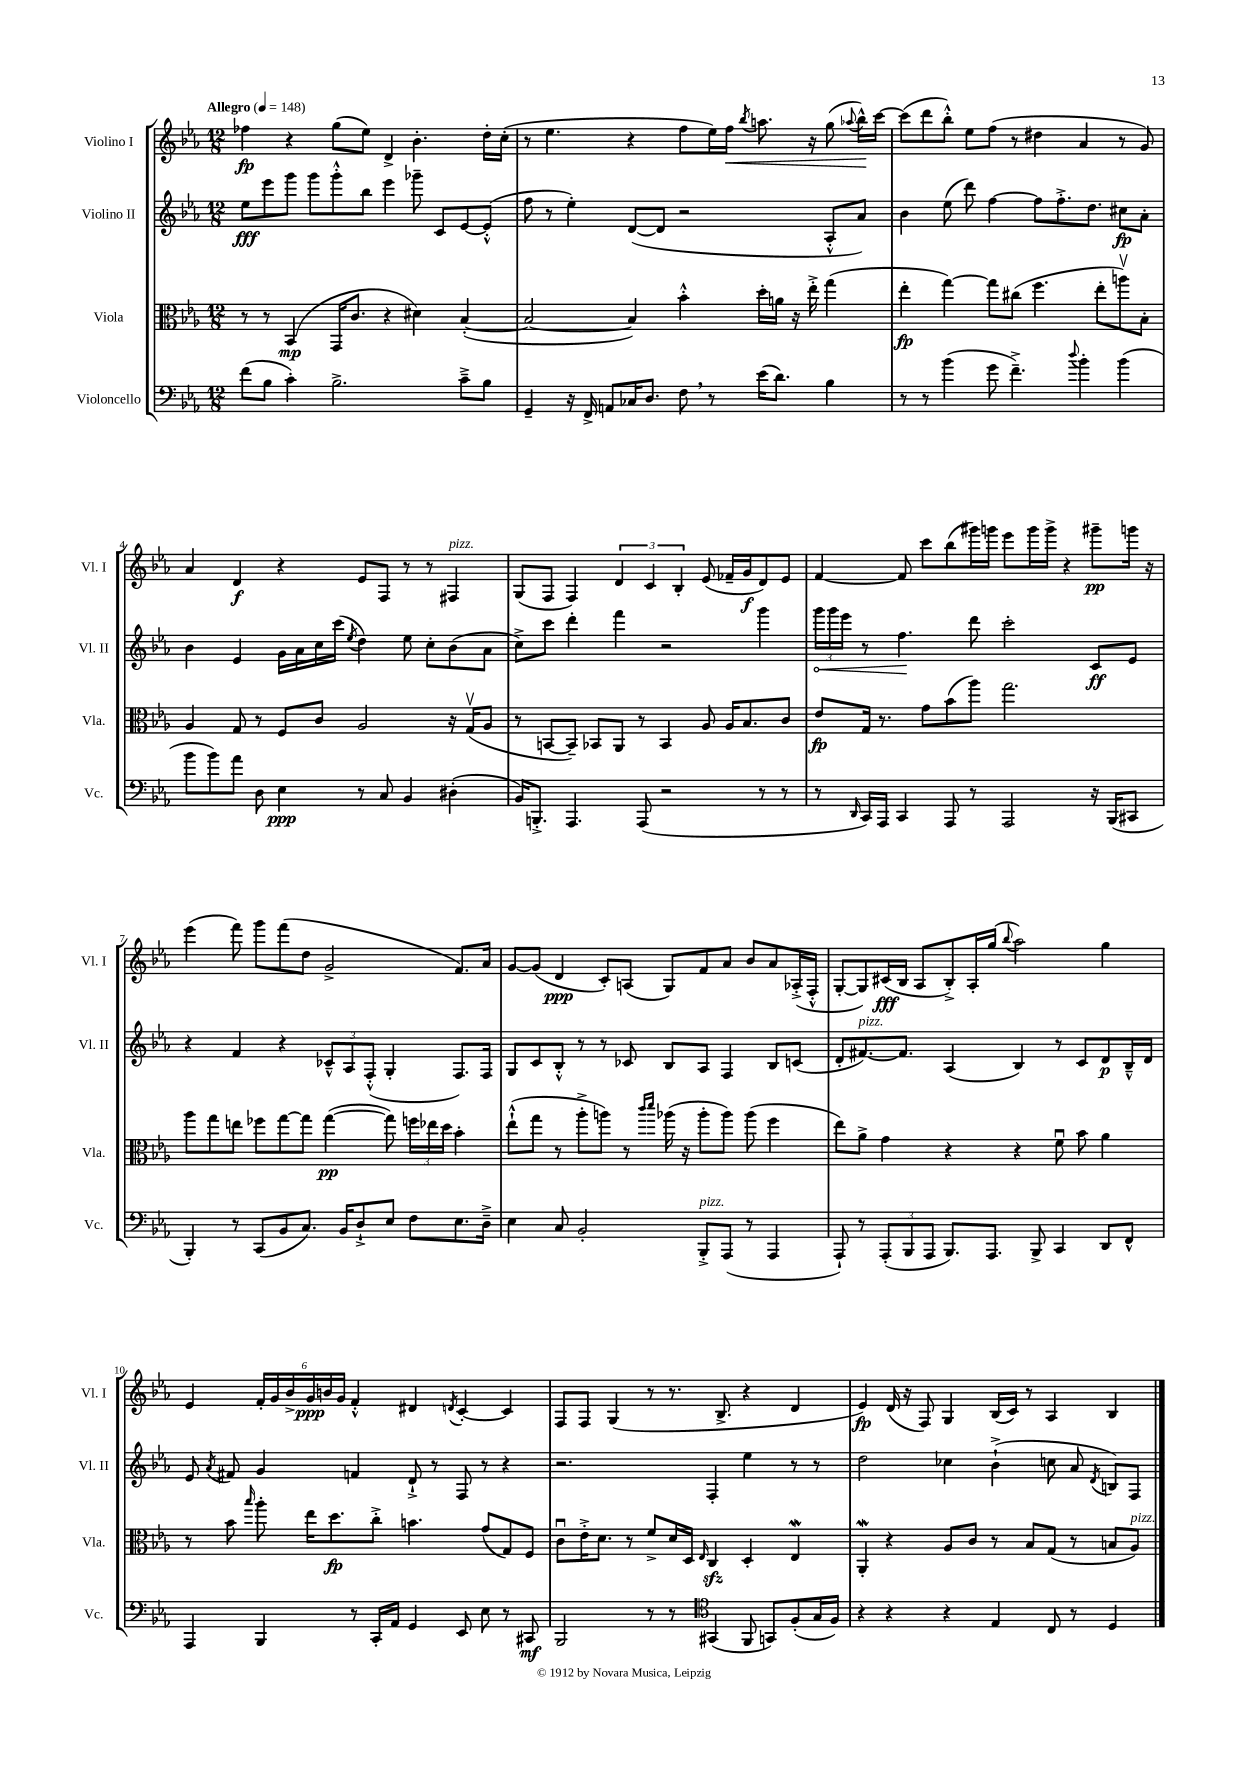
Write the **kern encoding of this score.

**kern	**kern	**kern	**kern
*staff4	*staff3	*staff2	*staff1
*clefF4	*clefC3	*clefG2	*clefG2
*k[b-e-a-]	*k[b-e-a-]	*k[b-e-a-]	*k[b-e-a-]
*M12/8	*M12/8	*M12/8	*M12/8
*MM148	*MM148	*MM148	*MM148
(8f\L	8r	8ee-\L	4ff-\
8B-\J	8r	8eee-\	.
4c'\)	(4BB-/	8ggg\J	4r
.	.	8ggg\L	.
2.B-^\	16GG/LK	8ggg'^^\	(8gg\L
.	8.c/J	.	.
.	.	8bb-\J	8ee-\J)
.	4r	4eee-\	4d^/
.	4d#\)	8ggg-~\	4.b-'\
.	.	8c/L	.
8c~^\L	([4B-'/	[8e-/	.
8B-\J	.	(8e-'^^/]J	16dd'\LL
.	.	.	(16cc'\JJ
=	=	=	=
4GG~/	2B-/_	8ff\	8r
.	.	8r	4.ee-\
16r	.	4ee-'\)	.
16FF^/	.	.	.
8AA/L	.	.	.
16C-/K	4B-/])	([8d/L	4r
8.D/J	.	.	.
.	.	8d/]J	.
8F\	4b-'^^\	2r	8ff\L
8r	.	.	16ee-\L)
.	.	.	16ff\JJ
.	.	.	8qbb-/
(16e-\LK	16dd'\LL	.	8.aa\
8.d\J)	16a\JJ	.	.
.	16r	.	.
.	16ee-'^\	.	16r
4B-\	(4gg\	8A-'^^/L	(8gg\
.	.	.	8qqaa-/
.	.	8a-/J)	16bb-^^\LL)
.	.	.	[16ccc\JJ
=	=	=	=
8r	4ee-'\	4b-\	(8ccc\]L
8r	.	.	8ddd\
(4b-\	[4gg\)	(8ee-\	8bb-'^^\J)
.	.	8ddd\)	8ee-\L
8g\	8gg\]L	[4ff\	(8ff\J
4.f~^\)	(8cc#\J	.	8r
.	4.ff\	8ff\]L	4dd#\
.	.	8.ff'^\	.
8qqdd/	.	.	.
4b-'\	.	.	4a-/
.	.	8.dd\J	.
.	8ee-'\L	.	.
(4b-\	8aav\)	8cc#\L	8r
.	8B-'\J	8a-'\J	8g/)
=	=	=	=
8b-\L	4A-/	4b-\	4a-/
8b-\)	.	.	.
8a-\J	8G/	4e-/	4d/
8D\	8r	.	.
4E-\	8F/L	16g\LL	4r
.	.	16a-\	.
.	8c/J	16cc\	.
.	.	(16ccc\JJ	.
.	.	8qee-/	.
8r	2A-/	4dd\)	8e-/L
8C/	.	.	8F/J
4BB-/	.	8ee-\	8r
.	.	8cc'\L	8r
(4D#'\	16r	(8b-\	4F#/
.	(16Gv/LK	.	.
.	8A-/J	8a-\J	.
=	=	=	=
16BB-/LK)	8r	8cc^\L)	(8G/L
8.BBB'^/J	.	.	.
.	[8BB/L	8ccc\J	8F/J
4.AAA-/	8BB~/]J)	4ddd'\	4F/)
.	8BB-/L	.	.
.	8AA-/J	4fff\	6d/
(8AAA-/	8r	.	.
.	.	.	6c/
2r	4BB-/	2r	.
.	.	.	6B-'/
.	8A-/	.	(8e-/
.	16A-/LK	.	16f-~/LL
.	8.B-/	.	16g/J
8r	.	4ggg\	8d/)
8r	8c/J	.	8e-/J
=	=	=	=
8r	8e-/L	24ggg\LL	[4f/
.	.	24ggg\	.
.	.	24eee-\JJ	.
16qqDD/	.	.	.
16CC/LL)	16G/Jk	8r	.
16AAA-/JJ	8.r	.	.
4CC/	.	4.ff\	8f/]
.	8g\L	.	8ccc\L
8AAA-/	(8b-\	.	(8bb-\
8r	8aa-\J)	8ddd\	16ggg#\L)
.	.	.	16ggg\JJ
2AAA-/	2.gg\	2ccc'\	8eee-\L
.	.	.	16ggg\L
.	.	.	16ggg^\JJ
.	.	.	4r
16r	.	8c/L	8ggg#~\L
(16BBB-/LK	.	.	.
8CC#/J	.	8e-/J	16ggg\Jk
.	.	.	16r
=	=	=	=
4BBB-'/)	8aa-\L	4r	(4eee-\
.	8gg\	.	.
8r	8ee\J	4f/	8fff\)
(8CC/L	8ff-\L	.	8ggg\L
8BB-/	[8gg\	4r	(8fff\
8.C/J)	8gg\]J	.	8dd\J
.	([4gg\	12c-~^^/L	2g^/
16BB-/LK	.	.	.
.	.	12A-/	.
8D`^/	.	.	.
.	.	(12F'^^/J	.
8E-/J	8gg\])	4G'/	.
8F\L	24ff\LL	.	.
.	24ee-\	.	.
.	24dd\JJ	.	.
8.E-\	4b-'\	8.F/L)	8.f/L)
16D~^\Jk	.	16F/Jk	16a-/Jk
=	=	=	=
4E-\	(8ee-`^^\L	8G/L	[8g/L
.	8gg\J	8c/	(8g/]J
8C/	8r	8B-'^^/J	4d/
2BB-'/	8aa-'^\L	8r	.
.	8aa\J)	8r	8c'/L)
.	8r	8c-/	(8A/J
.	16qqccc/LL	.	.
.	16qqddd/JJ	.	.
.	(16aa-\	8B-/L	8G/L)
.	16r	.	.
8BBB-'^/L	8aa-'\L	8A-/J	8f/
(8AAA-/J	8aa-\J)	4F/	8a-/J
8r	(8aa-\	.	8b-/L
4AAA-/	4ff\	8B-/L	8a-/
.	.	(8c/J	(16A-'^/L
.	.	.	16F'^^/JJ
=	=	=	=
8AAA-`/)	8ee-\L)	8d'/L	[8G'/L
8r	8a-^\J	[8.f#/)	8G/])
(12AAA-'/L	4g\	.	(16c#/L
.	.	8.f#/]J	16B-/JJ
12BBB-/	.	.	.
.	.	.	8A-/L
12AAA-/J	.	.	.
8.BBB-/L)	4r	(4A-/	8B-'^/)
.	.	.	16A-'/L
8.AAA-/J	.	.	(16gg/JJ
.	.	.	8qqbb-/
.	4r	4B-/)	2aa-\)
8BBB-^/	.	.	.
4CC/	8fu\	8r	.
.	8b-\	8c/L	.
8DD/L	4a-\	8d/	4gg\
8FF^^/J	.	16B-~^^/L	.
.	.	16d/JJ	.
=	=	=	=
4AAA-/	8r	8e-/	4e-/
.	.	8qa-/	.
.	8b-\	8f#/	.
.	16qqbb-/	.	.
4BBB-/	8aa-'\	4g/	24f'/LL
.	.	.	24g/
.	.	.	24b-^/
.	16ee-\LK	.	24g/
.	.	.	24b/
.	8.dd\	.	.
.	.	.	24g/JJ
8r	.	4f/	4f'^^/
16CC'/LL	8cc'^\J	.	.
16AA-/JJ	.	.	.
4GG/	4.b\	8d`^/	4d#/
.	.	8r	.
.	.	.	8qd/
8EE-/	.	8F/	[4c'/
8E-\	(8g/L	8r	.
8r	8G/)	4r	4c/]
8CC#/	8F/J	.	.
=	=	=	=
2BBB-/	8cu\L	2.r	8F/L
.	16e-'^\K	.	8F/J
.	8.d\J	.	.
.	.	.	(4G/
.	8r	.	.
8r	8f^/L	.	8r
8r	16d/L	.	8.r
.	16D/JJ	.	.
*clefC4	*	*	*
.	16qqE-/	.	.
(4GG#/	4C/	4F'/	.
.	.	.	8.B-^/
8FF/	4D'/	4ee-\	4r
8GG/L)	.	.	.
(8F'/	4E-/	8r	4d/
16G/L	.	8r	.
16F/JJ)	.	.	.
=	=	=	=
4r	4AA-'/	2dd\	4e-/)
4r	4r	.	(16d/
.	.	.	16r
.	.	.	8F/)
4r	8A-/L	4cc-\	4G/
.	8c/J	.	.
4E-/	8r	(4b-`^\	(16B-/LL
.	.	.	16c/JJ)
.	8B-/L	.	8r
8C/	(8G/J	8cc\	4A-/
8r	8r	8a-/	.
.	.	8qd/	.
4D/	8B/L	8B/L)	4B-/
.	8A-/J)	8F/J	.
==	==	==	==
*-	*-	*-	*-
